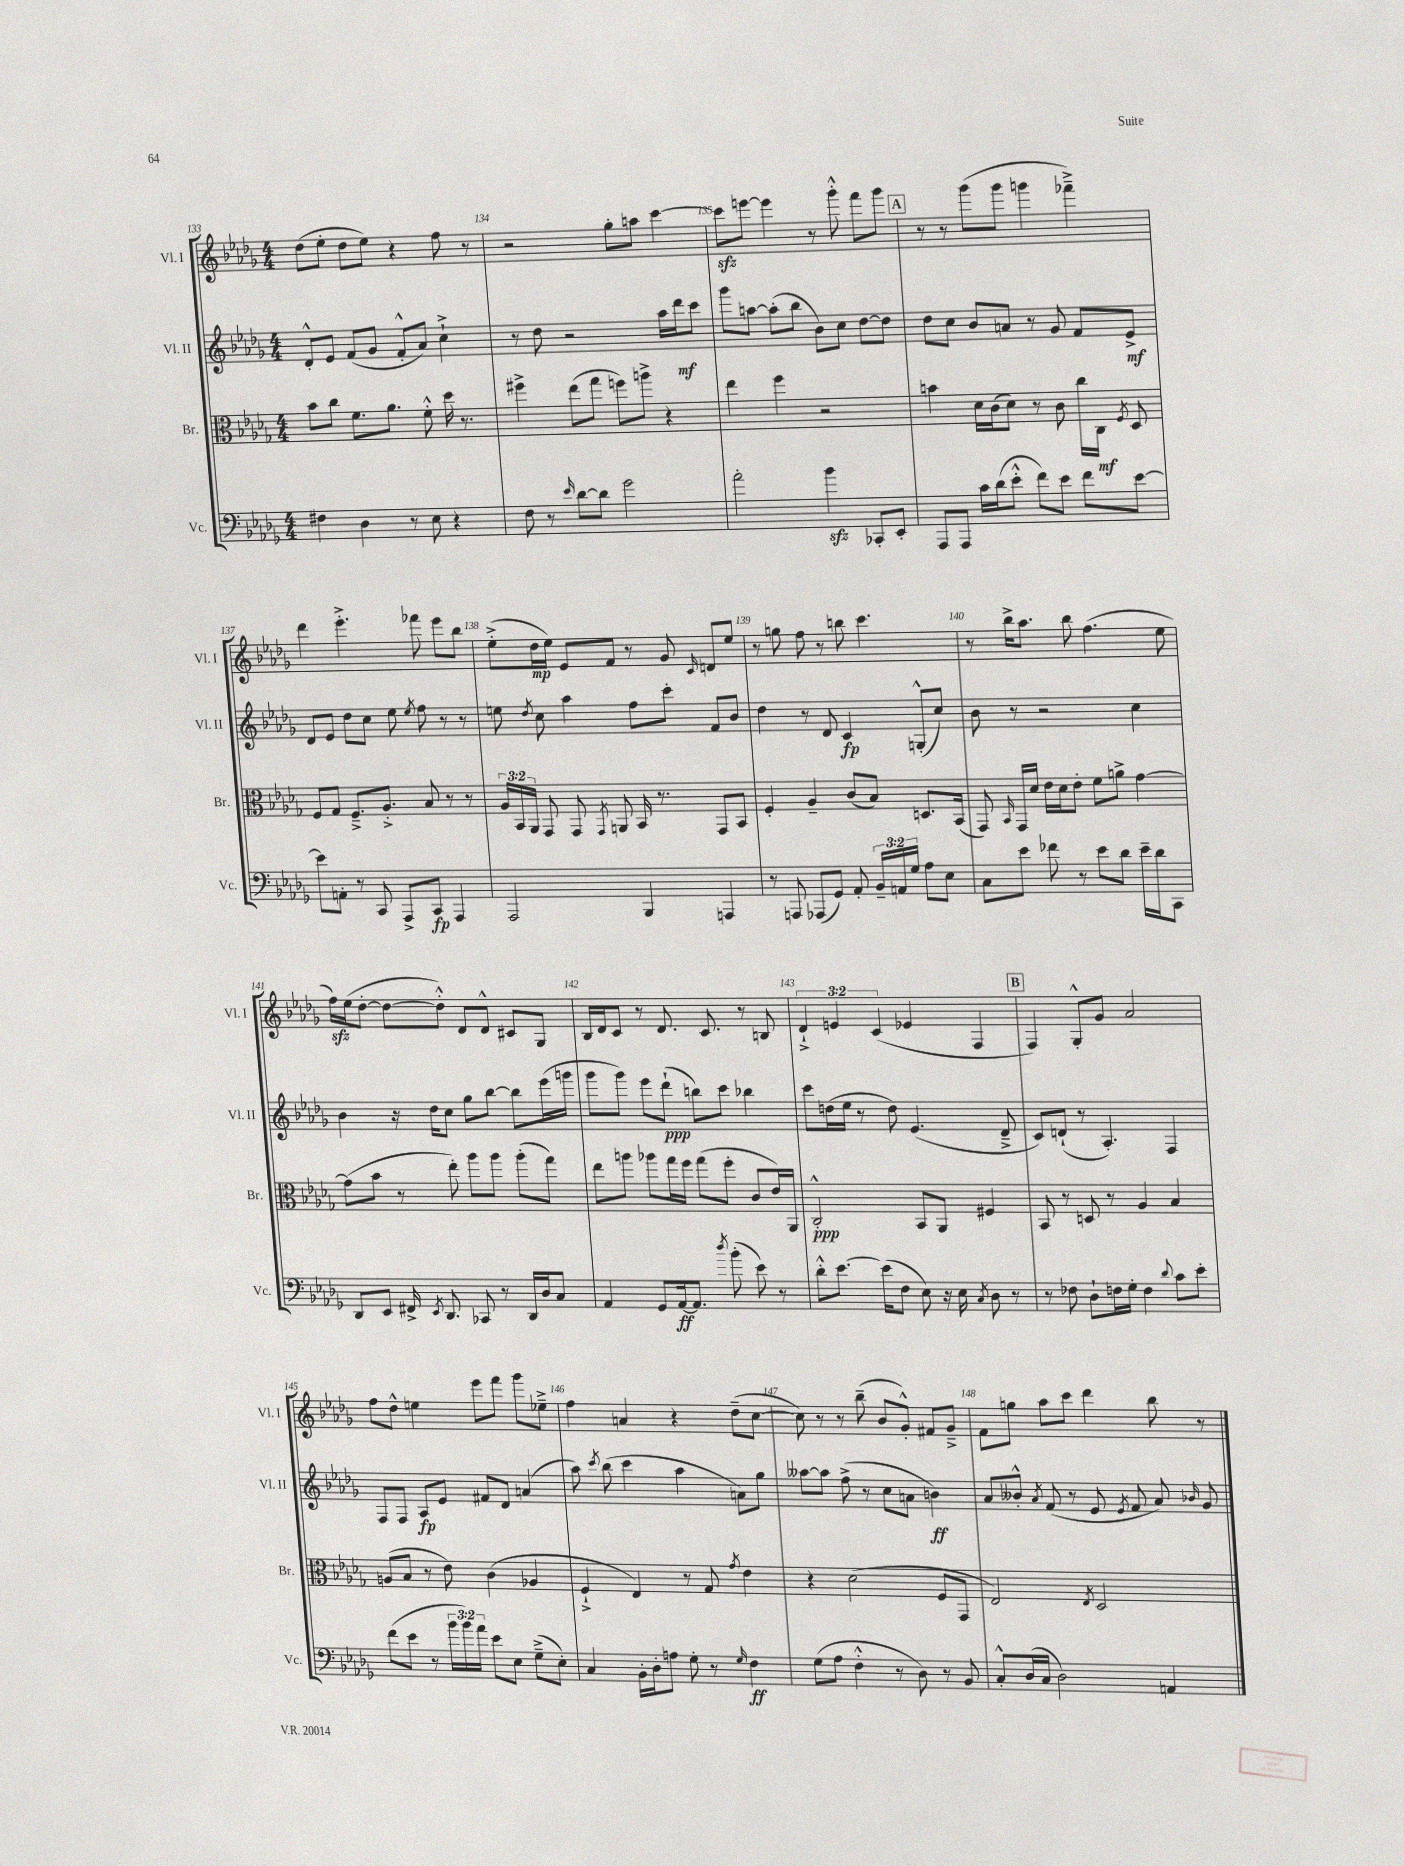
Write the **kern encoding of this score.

**kern	**kern	**kern	**kern
*staff4	*staff3	*staff2	*staff1
*clefF4	*clefC3	*clefG2	*clefG2
*k[b-e-a-d-g-]	*k[b-e-a-d-g-]	*k[b-e-a-d-g-]	*k[b-e-a-d-g-]
*M4/4	*M4/4	*M4/4	*M4/4
4F#\	8b-\L	8d-'^^/L	(8dd-\L
.	8cc\J	8e-/J	8ee-'\J
4D-\	8.f\L	(8f/L	8dd-\L
.	.	8g-/J	8ee-\J)
.	8.a-\J	.	.
8r	.	8f'^^/L	4r
8E-\	8f'^^\	8a-/J)	.
4r	16dd-\	4cc`^\	8ff\
.	8.r	.	.
.	.	.	8r
=	=	=	=
8F\	4ff#^\	8r	2r
8r	.	8dd-\	.
16qqe-/	.	.	.
[8d-\L	(8ee-\L	2r	.
8d-\]J	8gg-\J	.	.
2g-\	8ff\L)	.	8gg-'\L
.	8aa^\J	.	8aa\J
.	4r	16aa-\LL	[4ccc\
.	.	16ddd-\J	.
.	.	8ccc\J	.
=	=	=	=
2a-'\	4ee-\	8ggg-\L	8ccc\]L
.	.	[8aa\J	[8eee\J
.	4ff\	(8aa'\]L	4eee\]
.	.	8bb-\J	.
4b-\	2r	8b-\L)	8r
.	.	8cc\J	8ggg-'^^\
8CC-'/L	.	[8dd-\L	8fff\L
8EE-'/J	.	8dd-\]J	8ggg-\J
=	=	=	=
8AAA-/L	4b\	8dd-\L	8r
8AAA-/J	.	8cc\J	8r
16c\LL	16d-\LL	8b-/L	(8ggg-\L
(16d-\J	(16c\J	.	.
8e-'^^\J	8d-\J)	8a/J	8ggg-\J
8f\L)	8r	8r	4ggg\
8e-\J	8c\	8g-/	.
8f\L	16cc\LL	8f/L	4fff-~^\)
.	16C\JJ	.	.
.	8qF/	.	.
[8e-\J	8D-/	8e-^/J	.
=	=	=	=
8e-\]L	8F/L	8d-/L	4ddd-\
8AA'\J	8G-/J	8e-/J	.
8r	8.F~^/L	8dd-\L	4.eee-'^\
8CC/	.	8cc\J	.
.	8.A-'^/J	.	.
8AAA-^/L	.	8ee-\	.
.	.	8qee-/	.
8CC/J	8B-/	8ff\	8fff-\
4AAA-/	8r	8r	8eee-\L
.	8r	8r	8bb-\J
=	=	=	=
2AAA-/	24A-/LL	8ee\	(8ee-'^\L
.	24BB-/	.	.
.	24AA-/JJ	.	.
.	.	8qdd-/	.
.	8GG-/	8cc\	16dd-\L
.	.	.	16ee-\JJ)
.	8GG-/	4aa-\	8e-/L
.	8qGG-/	.	.
.	8AA/	.	8f/J
4BBB-/	16BB-/	8ff\L	8r
.	8.r	.	.
.	.	8ccc'\J	8g-/
.	.	.	16qqc/
4AAA/	8GG-/L	8f/L	8d/L
.	8BB-/J	8b-/J	8ee-/J
=	=	=	=
8r	4F'/	4dd-\	8r
8AAA/	.	.	8gg\
(8AAA-/L	4A-~/	8r	8ff\
8GG-/J)	.	8d-/	8r
8AA-'/	(8c/L	4c/	8bb\
24BB-~/LL	8B-/J)	.	4.ccc\
24AA/	.	.	.
24G-/JJ	.	.	.
8A-\L	8.D/L	(8G'^^/L	.
8E-\J	.	8cc/J)	.
.	(16BB-/Jk	.	.
=	=	=	=
8C\L	8GG-/)	8b-\	8r
.	16qqBB-/	.	.
8e-\J	16GG-/LL	8r	16bb-^\LK
.	16d-/JJ	.	8.aa-\J
8f-\	16e-\LL	2r	.
.	16d-\J	.	.
8r	8e-'\J	.	8bb-\
8e-\L	8f\L	.	(4.ff\
8d-\J	8a^\J	.	.
16e-~\LL	[4g-\	4cc\	.
16d-\J	.	.	.
8CC\J	.	.	8ee-\
=	=	=	=
8DD-/L	(8g-\]L	4b-\	16ff\LL)
.	.	.	(16ee-\J
8EE-/J	8b-\J	.	[8dd-'\J
16FF#^/	8r	16r	8dd-\_L
8qEE-/	.	.	.
8.DD-/	.	16dd-\LK	.
.	8ee-'\)	8cc\J	8dd-'^^\]J)
8CC-/	8aa-\L	8gg-\L	8d-/L
8r	8aa-\J	[8bb-\J	8d-^^/J
16DD-/LL	(8aa-'\L	8bb-\]L	8c#/L
16D-/J	.	.	.
8C/J	8gg-\J)	(16eee-\L	8G-/J
.	.	16ggg\JJ	.
=	=	=	=
4AA-/	8ee-\L	8ggg-\L	16B-/LL
.	.	.	16d-/J
.	8aa\J	8ggg-\J)	8c/J
8GG-/L	8aa-\L	8eee-\L	8r
[16AA-/k	16gg-\L	(8ddd-`\J	8.d-/
8.AA-/]J	16ff\JJ	.	.
.	(8gg-\L	8bb\L)	.
.	.	.	8.c/
8qdd-/	.	.	.
(8b-'\	8ff'\J	8ccc\J	.
8e-\)	8c/L	4bb-\	8r
8r	16e-/L)	.	8B/
.	16AA-/JJ	.	.
=	=	=	=
8d-'^^\L	2C'^^/	8ccc\L	6d-`^/
[8.e-\J	.	(16dd\L	.
.	.	.	6e/
.	.	16ee-\JJ	.
.	.	8r	.
(16e-\]LK	.	.	.
.	.	.	(6c/
8F\J	.	8dd\)	.
8E-\)	8BB-/L	(4.e-/	4e-/
16r	8AA-/J	.	.
16E-\	.	.	.
8qC/	.	.	.
8D-\	4F#/	.	4F/
8r	.	8d-~^/	.
=	=	=	=
8r	8BB-/	8c/L)	4F/)
8F-\	8r	(8d`/J	.
8D-`\L	8D/	8r	8G-'^^/L
16F\L	8r	4.A-'/)	8g-/J
16G-'\JJ	.	.	.
4F\	4A-/	.	2a-/
8qqd-/	.	.	.
8c\L	4B-/	4F/	.
8e-'\J	.	.	.
=	=	=	=
(8f\L	(8A/L	8F/L	8ff\L
8e-\J	8B-/J	8F/J	8dd-^^\J
8r	8r	8A-/L	4ee\
24b-\LL	8e-\)	8e-/J	.
24b-\)	.	.	.
24a-\JJ	.	.	.
8e-\L	(4c\	8f#/L	8eee-\L
8E-\J	.	8d-/J	8fff\J
(8G-~^\L	4A-/	(4a/	8ggg-\L
8E-'\J)	.	.	8ee-~^\J
=	=	=	=
4C/	4F`^/	8aa-\)	4ff\
.	.	8qccc/	.
.	.	(8bb-\	.
16BB-'\LL	4E-/)	4ccc\	4a/
16D-'\J	.	.	.
8A\J	.	.	.
8G-'\	8r	4aa-\	4r
8r	8G-/	.	.
16qqG-/	8qg-/	.	.
4F\	4e-\	8a\L)	(8dd-~\L
.	.	8gg-\J	[8cc\J
=	=	=	=
(8G-\L	4r	[8aa--\L	8cc\])
8A-\J	.	8aa--\]J	8r
4F'^^\	(2d-\	(8ff^\	8r
.	.	8r	(8bb-~\
8r	.	8cc\L	8b-/L
8D-\)	.	8a\J	8g-'^^/J)
8r	8F/L	4b\)	8f#/L
8BB-/	8GG-/J	.	8g-~^/J
=	=	=	=
8C'^^/L	2E-/)	8a-/L	8f\L
(16D-/L	.	8b--'^^/J	8gg\J
16C/JJ	.	.	.
.	.	8qa-/	.
2D-\)	.	(8f/	8aa-\L
.	.	8r	8ccc\J
.	8qE-/	.	.
.	2D-/	8e-/	4ddd-\
.	.	8qe-/	.
.	.	8f/	.
4AA/	.	8a-/)	8bb-\
.	.	16qqb-/	.
.	.	8g-/	8r
==	==	==	==
*-	*-	*-	*-
